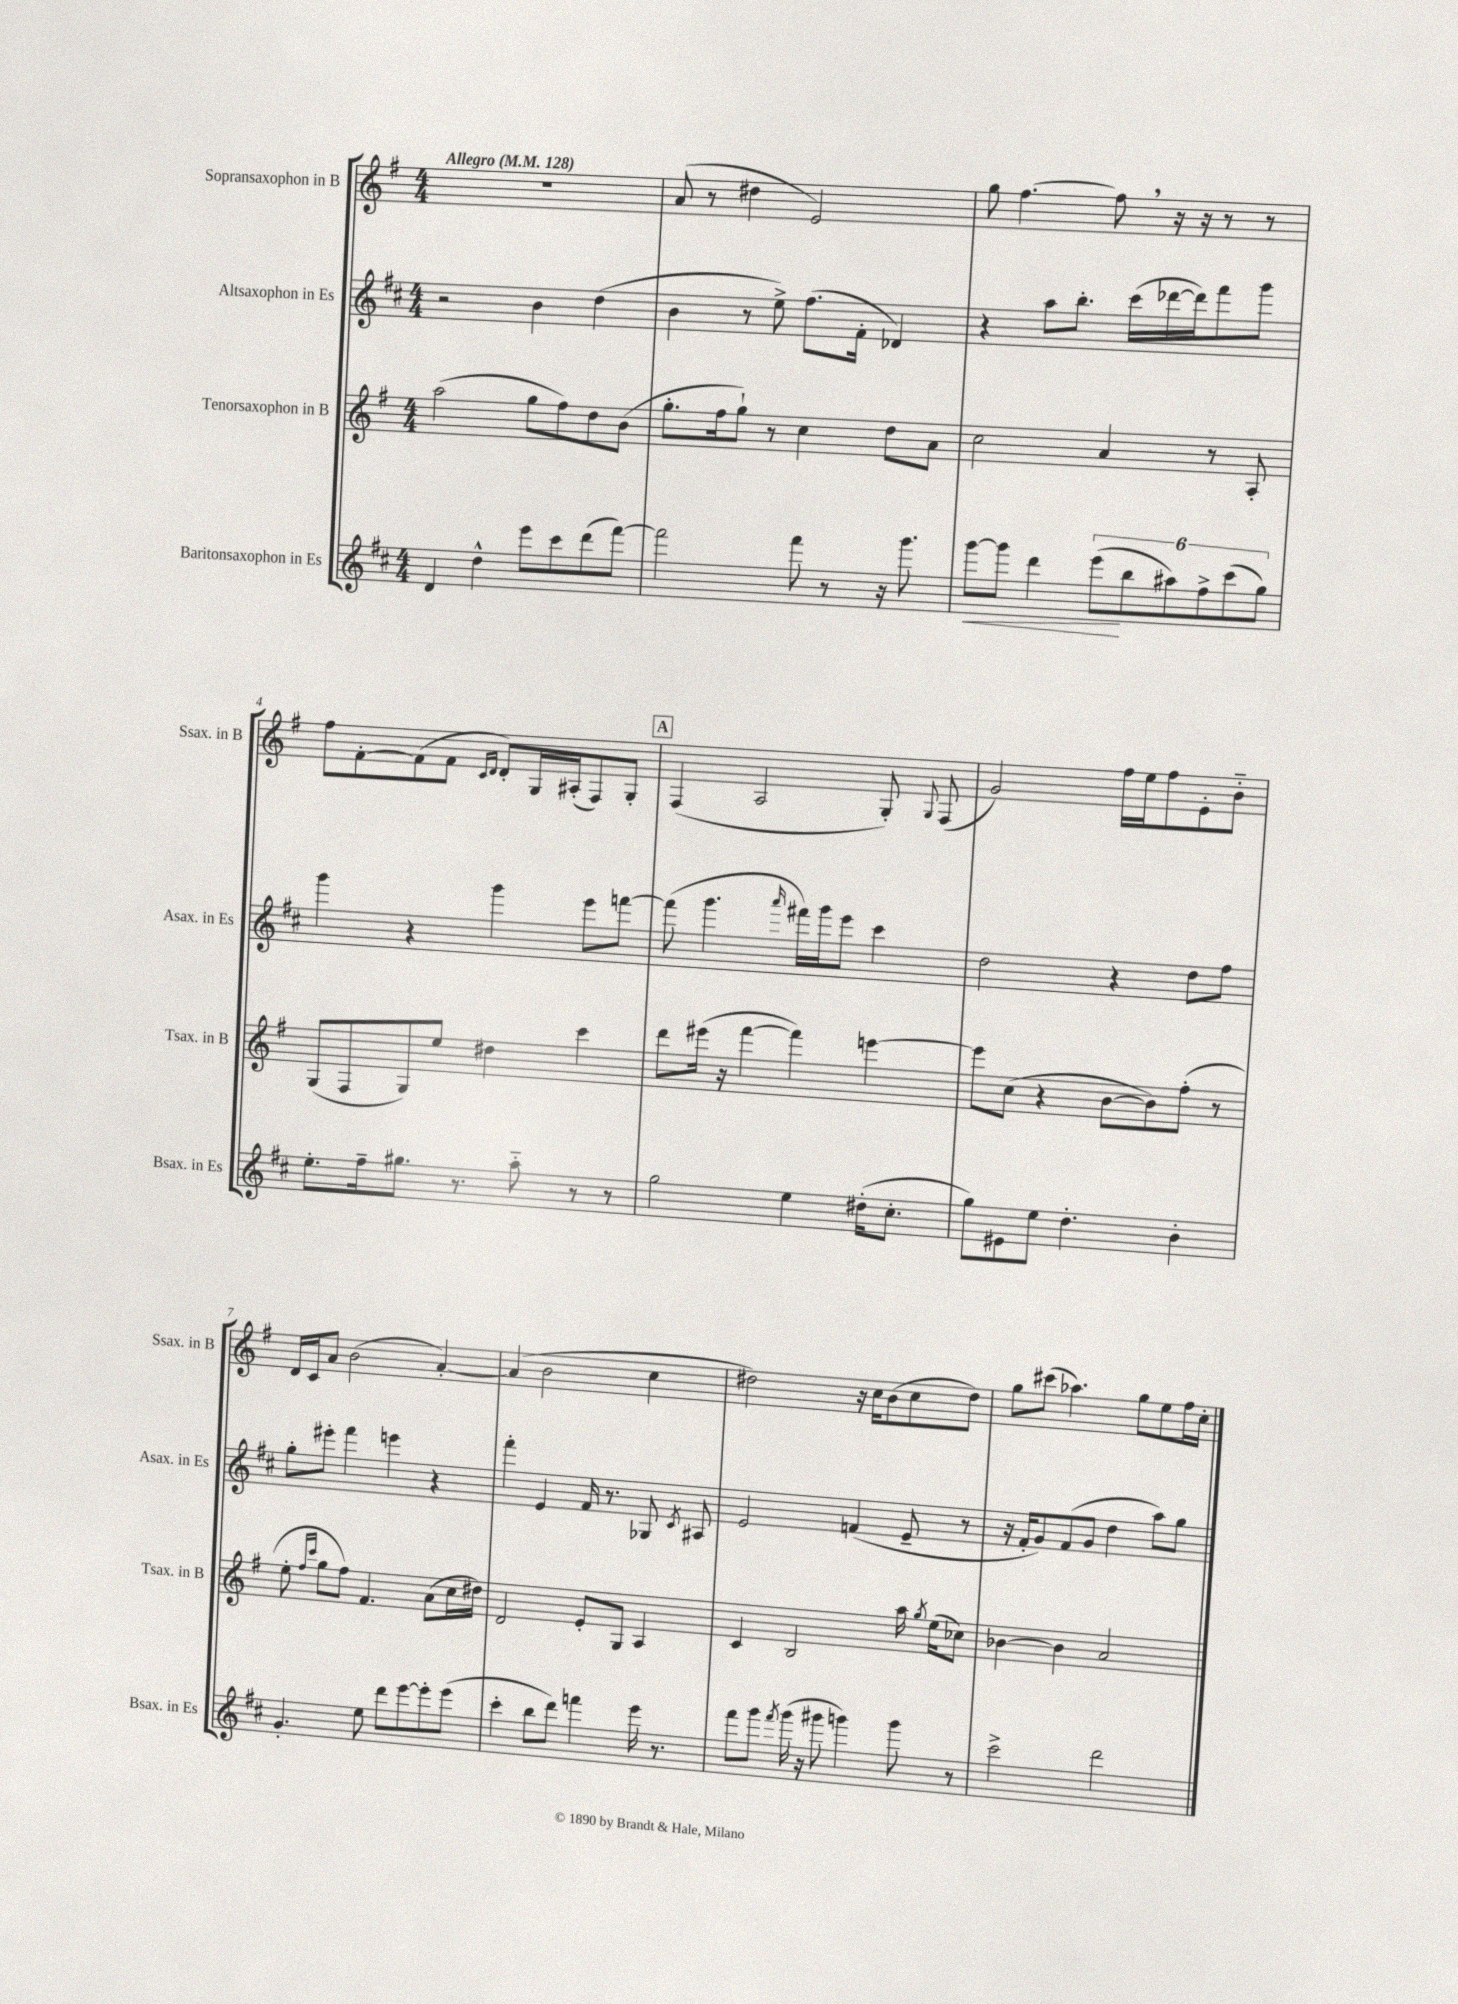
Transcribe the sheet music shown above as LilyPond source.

<<
\new StaffGroup <<
\new Staff = "s0" \with { instrumentName = "Sopransaxophon in B" shortInstrumentName = "Ssax. in B" } {
    \clef treble \key g \major \numericTimeSignature \time 4/4 \tempo "Allegro" 4 = 128
    \autoBeamOff R1 |
    a'8( r8 dis''4 e'2) |
    g''8 fis''4.~ fis''8 \breathe r16 r16 r8 r8 |
    fis''8[ fis'8~-. fis'8( fis'8] \grace { c'16[ d'16] } d'8[-.) g16 ais16-.( fis8) g8]-. |
    \mark \markup { \box "A" } fis4( a2 g8-.) \appoggiatura { g8 } fis8( |
    g'2) fis''16[ e''16 fis''8 e'8-. b'8]-_ |
    d'16[ c'16 a'8] b'2( a'4~-.) |
    a'4( b'2 c''4 |
    dis''2) r16 c''16[ b'8( c''8 dis''8]) |
    g''8[ cis'''8]( aes''4.) g''8[ e''8 fis''16 c''16]-. \bar "|." |
}
\new Staff = "s1" \with { instrumentName = "Altsaxophon in Es" shortInstrumentName = "Asax. in Es" } {
    \clef treble \key d \major \numericTimeSignature \time 4/4
    \autoBeamOff r2 b'4 d''4( |
    b'4 r8 e''8->) fis''8.[( fis'16]-. des'4) |
    r4 a''8[ b''8.]-. cis'''16[( des'''16~ des'''16) fis'''8 g'''8] |
    g'''4 r4 g'''4 e'''8[ f'''8]~ |
    \mark \markup { \box "A" } f'''8( g'''4. \grace { a'''16 } fis'''16[) g'''16 e'''8] cis'''4 |
    d''2 r4 d''8[ fis''8] |
    g''8[-. eis'''8]-. fis'''4 e'''4 r4 |
    fis'''4-. e'4 fis'16 r8. ges8 \acciaccatura { cis'8 } ais8 |
    e'2 f'4( e'8-- r8 |
    r16 fis'16[-. g'8) fis'8( g'8] d''4 a''8[) g''8] \bar "|." |
}
\new Staff = "s2" \with { instrumentName = "Tenorsaxophon in B" shortInstrumentName = "Tsax. in B" } {
    \clef treble \key g \major \numericTimeSignature \time 4/4
    \autoBeamOff a''2( g''8[ fis''8) d''8 b'8]( |
    g''8.[-. fis''16 g''8]-!) r8 c''4 d''8[ a'8] |
    c''2 a'4 r8 a8-. |
    g8[( fis8 g8) e''8] dis''4 c'''4 |
    \mark \markup { \box "A" } d'''8[ eis'''16]( r16 fis'''4~ fis'''4) e'''4~ |
    e'''8[ c''8]( r4 b'8[~ b'8) fis''8]-.( r8 |
    e''8-. \grace { fis''16[ c'''16] } g''8[ fis''8]) fis'4. a'8[( c''16 dis''16]) |
    d'2 e'8[-. g8] a4 |
    c'4 b2 a''16 \acciaccatura { g''8 } e''16[( ces''8]) |
    bes'4~ bes'4 a'2 \bar "|." |
}
\new Staff = "s3" \with { instrumentName = "Baritonsaxophon in Es" shortInstrumentName = "Bsax. in Es" } {
    \clef treble \key d \major \numericTimeSignature \time 4/4
    \autoBeamOff d'4 d''4-^ e'''8[ cis'''8 d'''8( fis'''8]~) |
    fis'''2 fis'''8 r8 r16 g'''8. |
    g'''8[~\< g'''8] d'''4 \tuplet 6/4 { e'''8[\!( b''8 ais''8) fis''8-> cis'''8( g''8]) } |
    e''8.[-. fis''16-- gis''8.] r8. a''8-_ r8 r8 |
    \mark \markup { \box "A" } g''2 e''4 dis''16[-.( cis''8.]-. |
    g''8[) eis'8 e''8] d''4.-. b'4-. |
    g'4.-. e''8 d'''8[ e'''8~ e'''8-. e'''8]( |
    cis'''4-. b''8[ d'''8]) f'''4 e'''16 r8. |
    fis'''8[ g'''8] \acciaccatura { fis'''8 } g'''16( r16 gis'''8 g'''4) g'''8 r8 |
    cis'''2-> d'''2 \bar "|." |
}
>>
>>
